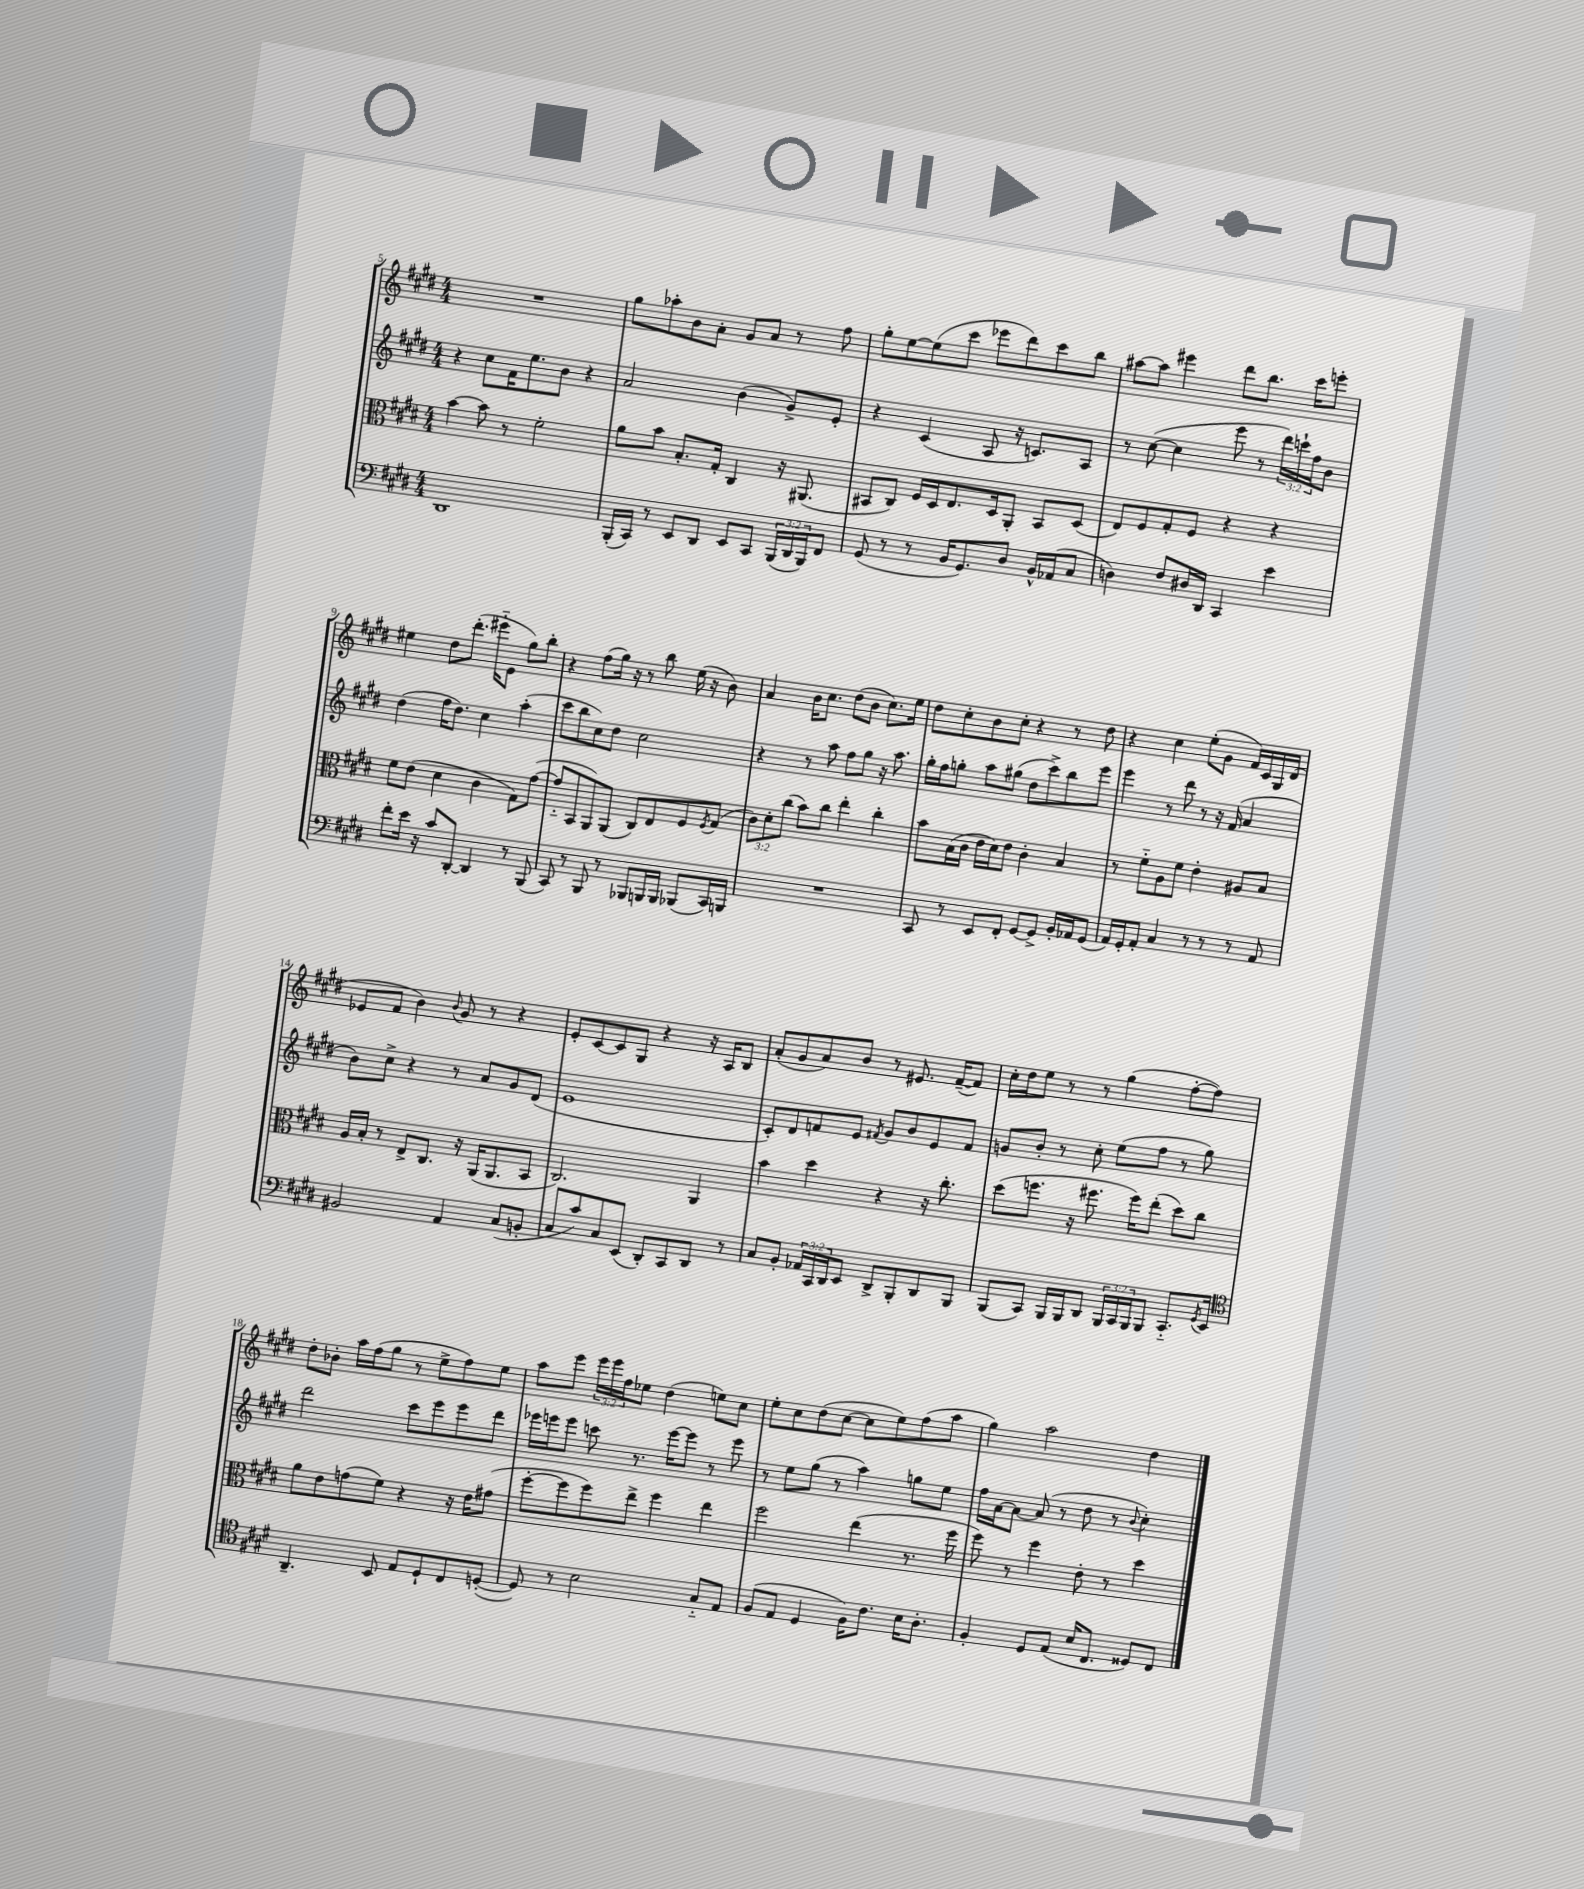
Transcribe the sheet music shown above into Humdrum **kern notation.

**kern	**kern	**kern	**kern
*part4	*part3	*part2	*part1
*staff4	*staff3	*staff2	*staff1
*clefF4	*clefC3	*clefG2	*clefG2
*k[f#c#g#d#]	*k[f#c#g#d#]	*k[f#c#g#d#]	*k[f#c#g#d#]
*M4/4	*M4/4	*M4/4	*M4/4
=5	=5	=5	=5
1DD#	[4b\	4r	1r
.	8b\]	8cc#\L	.
.	8r	16f#\K	.
.	.	8.ee\	.
.	2f#'\	.	.
.	.	8b\J	.
.	.	4r	.
=6	=6	=6	=6
(16BBB'/LL	8a\L	2a/	8gg#\L
16CC#/JJ)	.	.	.
8r	8b\J	.	8aa-X'\
8EE/L	8.B'/L	.	8b\
8DD#/J	.	.	8a'\J
.	16G#'/Jk	.	.
8EE/L	4C#/	(4b\	8g#/L
8CC#/J	.	.	8a/J
(24BBB/LL	16r	8g#^/L)	8r
24DD#/	.	.	.
.	(8.AA#X/	.	.
24BBB/J)	.	.	.
8FF#/J	.	8e'/J	8ff#\
=7	=7	=7	=7
(8GG#/	8BB#X/L	4r	8gg#'\L
8r	8C#/J)	.	[8ee\
8r	16F#/LL	(4c#/	(8ee\]
.	16D#/J	.	.
16BB/KL	8.E/	.	8ccc#\J
8.GG#/)	.	.	.
.	.	8A/	8eee-X\L
.	16D#/k	.	.
8D#/J	8AA'/J	16r	8ddd#\)
.	.	8.cn/L)	.
16BB^^/LL	8BB#/L	.	8ccc#\
(16AA-X/J	.	.	.
8C#/J	(8D#/J	8A/J	8bb\J
=8	=8	=8	=8
4Dn\)	8E/L)	8r	[8aa#X\L
.	8F#/	([8cc#\	8aa#\J]
8F#/L	8G#'/	4cc#\]	4eee#X\
16D#X/L	8F#/J	.	.
16DD#/JJ	.	.	.
4CC#/	4r	8eee\	8ddd#\L
.	.	8r	8.bb\J
4e\	4r	24ddd#\LL)	.
.	.	24cccn`\	.
.	.	.	16ccc#\KL
.	.	24ff#\J	.
.	.	8b\J	8eeen'\J
!!LO:LB:g=z
=9	=9	=9	=9
8f#'\L	8f#\L	(4dd#\	4ee#X\
16e\Jk	(8e\J	.	.
16r	.	.	.
8c#/L	4d#\	16ff#\KL	8dd#\L
.	.	8.dd#\J)	.
[8DD#'/J	.	.	(8.ddd#'\J
4DD#/]	4c#\	4cc#\	.
.	.	.	16eee#X\KL
.	.	.	8e\J
8r	8G#\L)	(4aa'\	8gg#\L)
(8BBB/	([8g#\J	.	8bb'\J
=10	=10	=10	=10
8CC#/)	8g#/L]	8ccc#\L	4r
8r	8BB/	8bb\	.
8BBB/	8AA/)	8cc#\)	(8ff#\L
8r	(8AA/J	8dd#\J	16gg#\Jk)
.	.	.	16r
8BBB-X/L	8C#/L)	2cc#\	8r
16BBBn/L	8E/	.	8bb\
16BBB/JJ	.	.	.
(8BBB-X/L	8F#/	.	(16ee\
.	.	.	16r
.	8qF#/	.	.
16CC#/L)	(8G#/J	.	8b\)
16BBBn/JJ	.	.	.
=11	=11	=11	=11
1r	12c#\L)	4r	4a/
.	12d#'\	.	.
.	(12cc#\J	.	.
.	8b\L)	8r	16b\KL
.	.	.	8.cc#\J
.	8cc#\J	8aa\	.
.	4ee'\	8ff#\L	(8dd#\L
.	.	8gg#\J	8b\J
.	4cc#'\	16r	8.cc#\L)
.	.	8.aa\	.
.	.	.	16ee\Jk
=12	=12	=12	=12
8CC#/	8b\L	16gg#'\LL	8dd#\L
.	.	16ff#\J	.
8r	(16B\L	8ggn'\J	8cc#'\
.	16c#\JJ	.	.
8EE/L	16e\LL	8aa\L	8b\
.	16d#\J)	.	.
8FF#'/J	8e\J	(8gg#X\J	8cc#'\J
[8GG#/L	4c#'\	8dd#\L	4r
8GG#^/J]	.	8ccc#^\)	.
16BB'/LL	4B/	8bb\	8r
16AA-X/J	.	.	.
(8GG#/J	.	8eee\J	8dd#\
=13	=13	=13	=13
16AA/LL)	8r	4eee\	4r
16GG#'/J	.	.	.
8AA'/J	8f#\L	.	.
4C#/	8A\	8r	4cc#\
.	8f#\J	8ddd#\	.
8r	4e'\	8r	(8ee'\L
8r	.	16r	8g#\J
.	.	(16f#/	.
8r	8A#X/L	4a/	16f#/LL)
.	.	.	16c#/
8AA/	8B/J	.	16G#/
.	.	.	(16d#/JJ
!!LO:LB:g=z
=14	=14	=14	=14
2BB#X/	16A/LL	8b\L)	8e-X/L
.	16B'/JJ	.	.
.	8r	8cc#^\J	8f#/J
.	8E^/L	4r	4b\)
.	8.C#/J	.	.
.	.	.	8qqb/
4AA/	.	8r	8g#/
.	16r	.	.
.	(16AA/KL	8a/L	8r
.	8.AA/	.	.
(8C#/L	.	8g#/	4r
8BBn'/J	8BB/J	(8d#/J	.
=15	=15	=15	=15
8C#/L	2.C#/)	1e	8e'/L
8c#/)	.	.	[8c#/
8C#/	.	.	8c#/]
(8EE/J	.	.	8G#/J
8DD#'/L)	.	.	4r
8CC#/	.	.	.
8DD#/J	4AA/	.	16r
.	.	.	16A/KL
8r	.	.	8B/J
=16	=16	=16	=16
8C#/L	4b\	8c#'/L)	(8a'/L
8BB'/J	.	8d#/	8g#/
24AA-X/LL	4dd#\	8fn/	8a/)
24CC#/	.	.	.
24DD#/J	.	.	.
8EE/J	.	8e/J	8b/J
.	.	8qf#X/	.
8DD#^/L	4r	8g#/L	8r
8BBB'/	.	8b/	8.e#X/
8DD#/	16r	8e/	.
.	8.cc#'\	.	([16f#~/KL
8BBB/J	.	8f#/J	8f#/J])
=17	=17	=17	=17
(8BBB/L	(8dd#\L	8gn/L	16cc#'\LL
.	.	.	16dd#\J
8CC#/J)	8.ffn\J	8b'/J	8ee\J
16BBB/LL	.	8r	8r
16BBB/J	16r	.	.
8DD#/J	8.ff#X\	8cc#'\	8r
24BBB/LL	.	(8ee\L	(4gg#\
24CC#/	.	.	.
.	16ff#\KL)	.	.
24BBB/J	.	.	.
8BBB/J	(8ee'\J	8ff#\J	.
8.CC#/L	8dd#\L)	8r	[8ff#'\L
.	8cc#\J	8gg#\)	8ff#\J])
8qGG#/	.	.	.
16EE/Jk	.	.	.
!!LO:LB:g=z
=18	=18	=18	=18
*clefC4	*	*	*
4.AA~/	8a\L	2ddd#\	8dd#'\L
.	8e\	.	8b-X'\J
.	(8gn\	.	16aa\LL
.	.	.	(16ff#\J
8BB/	8f#\J)	.	8gg#\J
8E/L	4r	8ccc#\L	8r
8D#`/	.	8eee\	8ee^\L
8C#/	16r	8eee\	8ff#\)
.	16e\KL	.	.
([8Dn'/J	(8g#X\J	8ddd#\J	8ee\J
=19	=19	=19	=19
8D/])	[8ff#'\L	16eee-X\LL	8aa\L
.	.	16eeen\J	.
8r	8ff#\]	8eee\J	8eee\J
2B\	8ff#\)	8cccn\	24eee\LL
.	.	.	24eee\
.	.	.	24ff#\J
.	8ee^\J	8.r	8ee-X\J
.	4ff#\	.	(4dd#\
.	.	[16eee\KL	.
.	.	8eee\J]	.
8G#/L	4ee\	8r	8een\L)
8E/J	.	8eee\	8cc#\J
=20	=20	=20	=20
(8F#/L	2ff#\	8r	8ee'\L
8E/J	.	8ee\L	8cc#\
4D#/	.	(8gg#\J	(8dd#\
.	.	8r	[8cc#\J
16F#\KL)	(4ee\	4aa\)	8cc#\L]
8.c#\J	.	.	.
.	.	.	8ee\)
16B\KL	8.r	8ggn\L	(8ff#\
8.A'\J	.	.	.
.	.	8ee\J	8aa\J
.	16ff#\	.	.
=21	=21	=21	=21
4F#'/	8ff#\)	16ff#\LL	4gg#\)
.	.	[16a\J	.
.	8r	8a\J_	.
8D#/L	4ff#\	(8a/]	2aa\
(8E/J	.	8r	.
16B/KL	8e'\	8dd#\	.
8.C#/J	.	.	.
.	8r	8r	.
.	.	8qqb/	.
8D##X/L)	4dd#\	4cc#'\)	4dd#\
8C#/J	.	.	.
==	==	==	==
*-	*-	*-	*-
